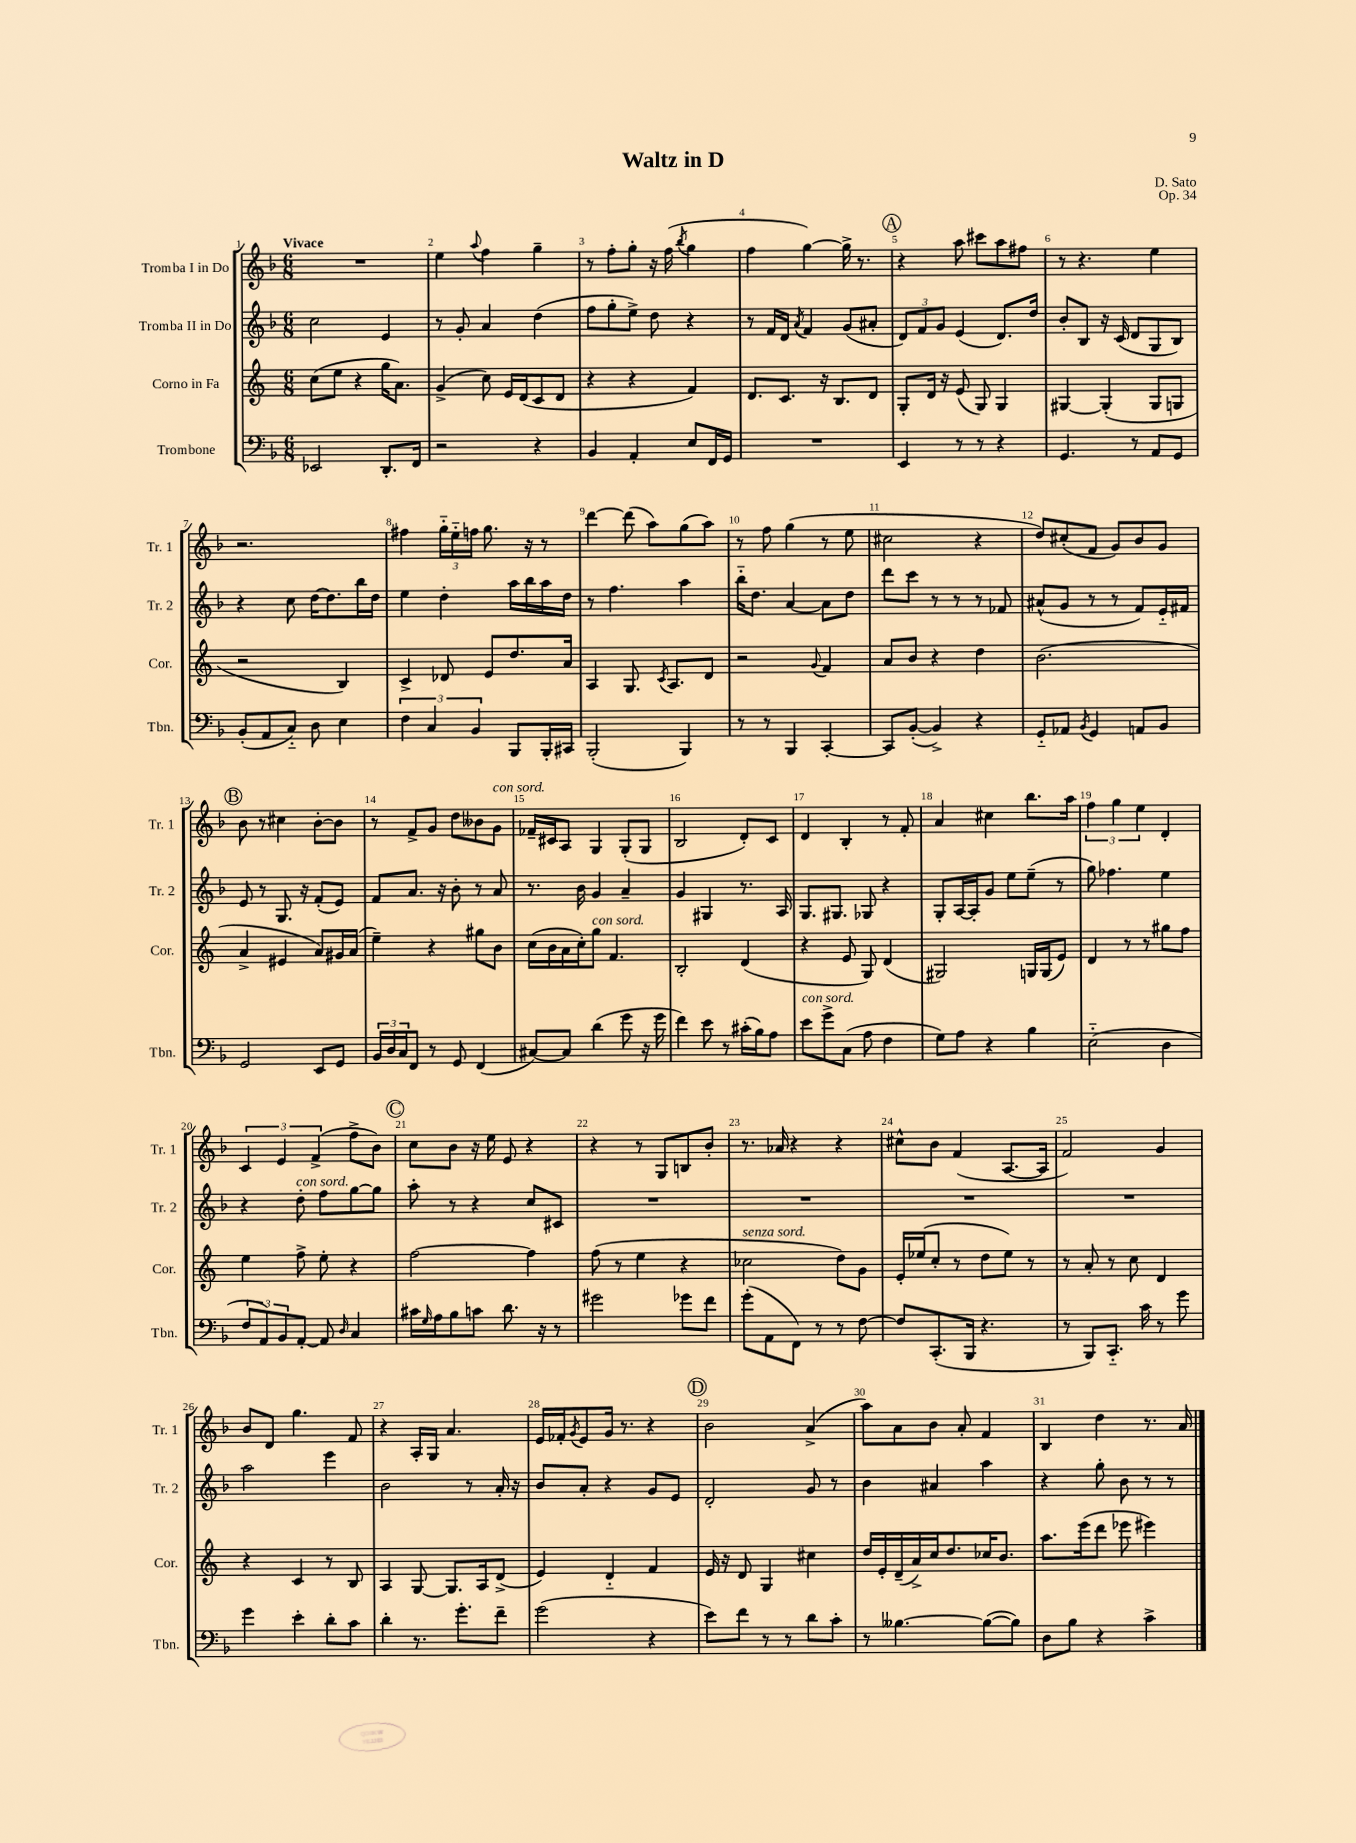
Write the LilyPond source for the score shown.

\header { title = "Waltz in D" composer = "D. Sato" opus = "Op. 34" }
<<
\new StaffGroup <<
\new Staff = "s0" \with { instrumentName = "Tromba I in Do" shortInstrumentName = "Tr. 1" } {
    \clef treble \key f \major \numericTimeSignature \time 6/8 \tempo "Vivace"
    R2. |
    e''4 \appoggiatura { a''8 } f''4 g''4-- |
    r8 f''8-. g''8-. r16 f''16( \acciaccatura { bes''8 } g''4 |
    f''4 g''4~) g''16-> r8. |
    \mark \markup { \circle "A" } r4 a''8 cis'''8 a''8 fis''8 |
    r8 r4. e''4 |
    r2. |
    fis''4 \tuplet 3/2 { g''16-_ e''16-_ f''16 } g''8. r16 r8 |
    d'''4~ d'''8( a''8) g''8( a''8) |
    r8 f''8 g''4( r8 e''8 |
    cis''2 r4 |
    d''8) cis''8-.( f'8 g'8) bes'8 g'8 |
    \mark \markup { \circle "B" } bes'8 r8 cis''4 bes'8~-. bes'8 |
    r8 f'8-> g'8 d''8 beses'8 g'8^\markup { \italic "con sord." } |
    fes'16-- cis'16 a8 g4 g8-.( g8 |
    bes2 d'8-.) c'8 |
    d'4 bes4-. r8 f'8-. |
    a'4 cis''4 bes''8. a''16 |
    \tuplet 3/2 { f''4 g''4 e''4 } d'4-. |
    \tuplet 3/2 { c'4 e'4 f'4->( } f''8-> bes'8) |
    \mark \markup { \circle "C" } c''8 bes'8 r16 e''16 e'8 r4 |
    r4 r8 g8 b8 bes'8-. |
    r8. aes'16 r4 r4 |
    cis''8-^ bes'8 f'4( a8.~ a16 |
    f'2) g'4 |
    bes'8 d'8 g''4. f'8 |
    r4 a16-. g16 a'4. |
    e'16 fes'16-. \acciaccatura { g'8 } e'8 g'16 r8. r4 |
    \mark \markup { \circle "D" } bes'2 a'4->( |
    a''8) a'8 bes'8 a'8-. f'4 |
    bes4 d''4 r8. a'16 \bar "|." |
}
\new Staff = "s1" \with { instrumentName = "Tromba II in Do" shortInstrumentName = "Tr. 2" } {
    \clef treble \key f \major \numericTimeSignature \time 6/8
    c''2 e'4 |
    r8 g'8-. a'4 d''4( |
    f''8 g''8-. e''8->) d''8 r4 |
    r8 f'16 d'16 \acciaccatura { a'8 } f'4 g'8( ais'8-. |
    \mark \markup { \circle "A" } \tuplet 3/2 { d'8) f'8 g'8 } e'4( d'8.) d''16 |
    bes'8-. bes8 r16 c'16( d'8 g8 bes8) |
    r4 c''8 d''16~ d''8. bes''16 d''16 |
    e''4 d''4-. a''16 bes''16 a''16 d''16 |
    r8 f''4. a''4 |
    bes''16-_ d''8. a'4~ a'8 d''8 |
    d'''8 c'''8 r8 r8 r8 fes'8 |
    ais'8-^( g'8 r8 r8 f'8) e'16-_ fis'16 |
    \mark \markup { \circle "B" } e'8 r8 g8. r16 f'8-.( e'8) |
    f'8 a'8. r16 bes'8-. r8 a'8 |
    r8. bes'16 g'4 a'4-- |
    g'4 gis4 r8. a16 |
    g8. gis8. ges8 r4 |
    g8-. a16~ a16-. g'8 e''8 e''8--( r8 |
    g''8) fes''4. e''4 |
    r4 d''8-.^\markup { \italic "con sord." } f''8 g''8~ g''8 |
    \mark \markup { \circle "C" } a''8-. r8 r4 c''8 cis'8 |
    R2. |
    R2. |
    R2. |
    R2. |
    a''2 e'''4 |
    bes'2 r8 a'16-. r16 |
    bes'8 a'8-. r4 g'8 e'8 |
    \mark \markup { \circle "D" } d'2-. g'8 r8 |
    bes'4 ais'4 a''4 |
    r4 g''8-. bes'8 r8 r8 \bar "|." |
}
\new Staff = "s2" \with { instrumentName = "Corno in Fa" shortInstrumentName = "Cor." } {
    \clef treble \key c \major \numericTimeSignature \time 6/8
    c''8( e''8 r4 g''16 a'8.) |
    g'4->( c''8) e'16 d'16( c'8 d'8 |
    r4 r4 f'4) |
    d'8. c'8. r16 b8. d'8 |
    \mark \markup { \circle "A" } g8-. d'16 r16 e'8( g8) g4 |
    gis4~ gis4-.( gis8 g8 |
    r2 b4) |
    c'4-> des'8 e'8 d''8. a'16 |
    a4 g8. \acciaccatura { c'8 } a8. d'8 |
    r2 \appoggiatura { g'8 } f'4 |
    a'8 b'8 r4 d''4 |
    b'2.( |
    \mark \markup { \circle "B" } a'4-> eis'4 a'8) gis'16 a'16( |
    e''4--) r4 gis''8 b'8 |
    c''16( b'16 a'16 c''16-.) g''8^\markup { \italic "con sord." } f'4. |
    b2-. d'4( |
    r4 e'8 g8) d'4( |
    gis2) g16 g16( e'8) |
    d'4 r8 r8 gis''8 f''8 |
    e''4 f''8-> e''8-. r4 |
    \mark \markup { \circle "C" } f''2~ f''4 |
    f''8( r8 e''4 r4 |
    ces''2^\markup { \italic "senza sord." } d''8) g'8 |
    e'16-. ees''16( c''8-. r8 d''8 ees''8) r8 |
    r8 a'8-. r8 c''8 d'4 |
    r4 c'4 r8 b8 |
    a4 g8~ g8. a16 d'8->( |
    e'4) d'4-_ f'4 |
    \mark \markup { \circle "D" } e'16 r16 d'8 g4 cis''4 |
    d''16 e'16-. d'16--( a'16->) c''16 d''8. ces''16 b'8. |
    a''8. e'''16( d'''8 ees'''8 eis'''4) \bar "|." |
}
\new Staff = "s3" \with { instrumentName = "Trombone" shortInstrumentName = "Tbn." } {
    \clef bass \key f \major \numericTimeSignature \time 6/8
    ees,2 d,8.-. f,16 |
    r2 r4 |
    bes,4 a,4-. e8 f,16 g,16 |
    R2. |
    \mark \markup { \circle "A" } e,4 r8 r8 r4 |
    g,4. r8 a,8 g,8 |
    bes,8-.( a,8 c8-_) d8 e4 |
    \tuplet 3/2 { f4 c4 bes,4 } bes,,8 bes,,16-. cis,16 |
    bes,,2-.( bes,,4) |
    r8 r8 bes,,4 c,4~-. |
    c,8 bes,8~-.( bes,4->) r4 |
    g,8-_ aes,8 \acciaccatura { bes,8 } g,4 a,8 bes,8 |
    \mark \markup { \circle "B" } g,2 e,8 g,8 |
    \tuplet 3/2 { bes,16 d16 c16 } f,8 r8 g,8 f,4( |
    cis8~) cis8 d'4( g'8 r16 g'16 |
    f'4) e'8 r8 cis'16-.( bes16) a8 |
    e'8^\markup { \italic "con sord." } g'8-> c8( a8 f4 |
    g8) a8 r4 bes4 |
    e2-_( d4 |
    \tuplet 3/2 { f8 a,8) bes,8 } a,8~-. a,8 \grace { d16 } c4 |
    \mark \markup { \circle "C" } cis'16 \grace { g16 } a16 bes8 c'8 d'8. r16 r8 |
    gis'2 ges'8 f'8 |
    g'8-.( a,8 f,8) r8 r8 f8~ |
    f8 c,8.-.( bes,,16 r4. |
    r8 bes,,8) c,8.-_ c'16 r8 g'8 |
    g'4 e'4-. d'8-. c'8 |
    d'4-. r8. g'8.-. f'8-- |
    g'2( r4 |
    \mark \markup { \circle "D" } e'8) f'8 r8 r8 d'8 c'8-. |
    r8 beses4.~ beses8~( beses8) |
    d8 bes8 r4 c'4-> \bar "|." |
}
>>
>>
\layout { \context { \Score \override BarNumber.break-visibility = ##(#f #t #t) barNumberVisibility = #all-bar-numbers-visible } }
